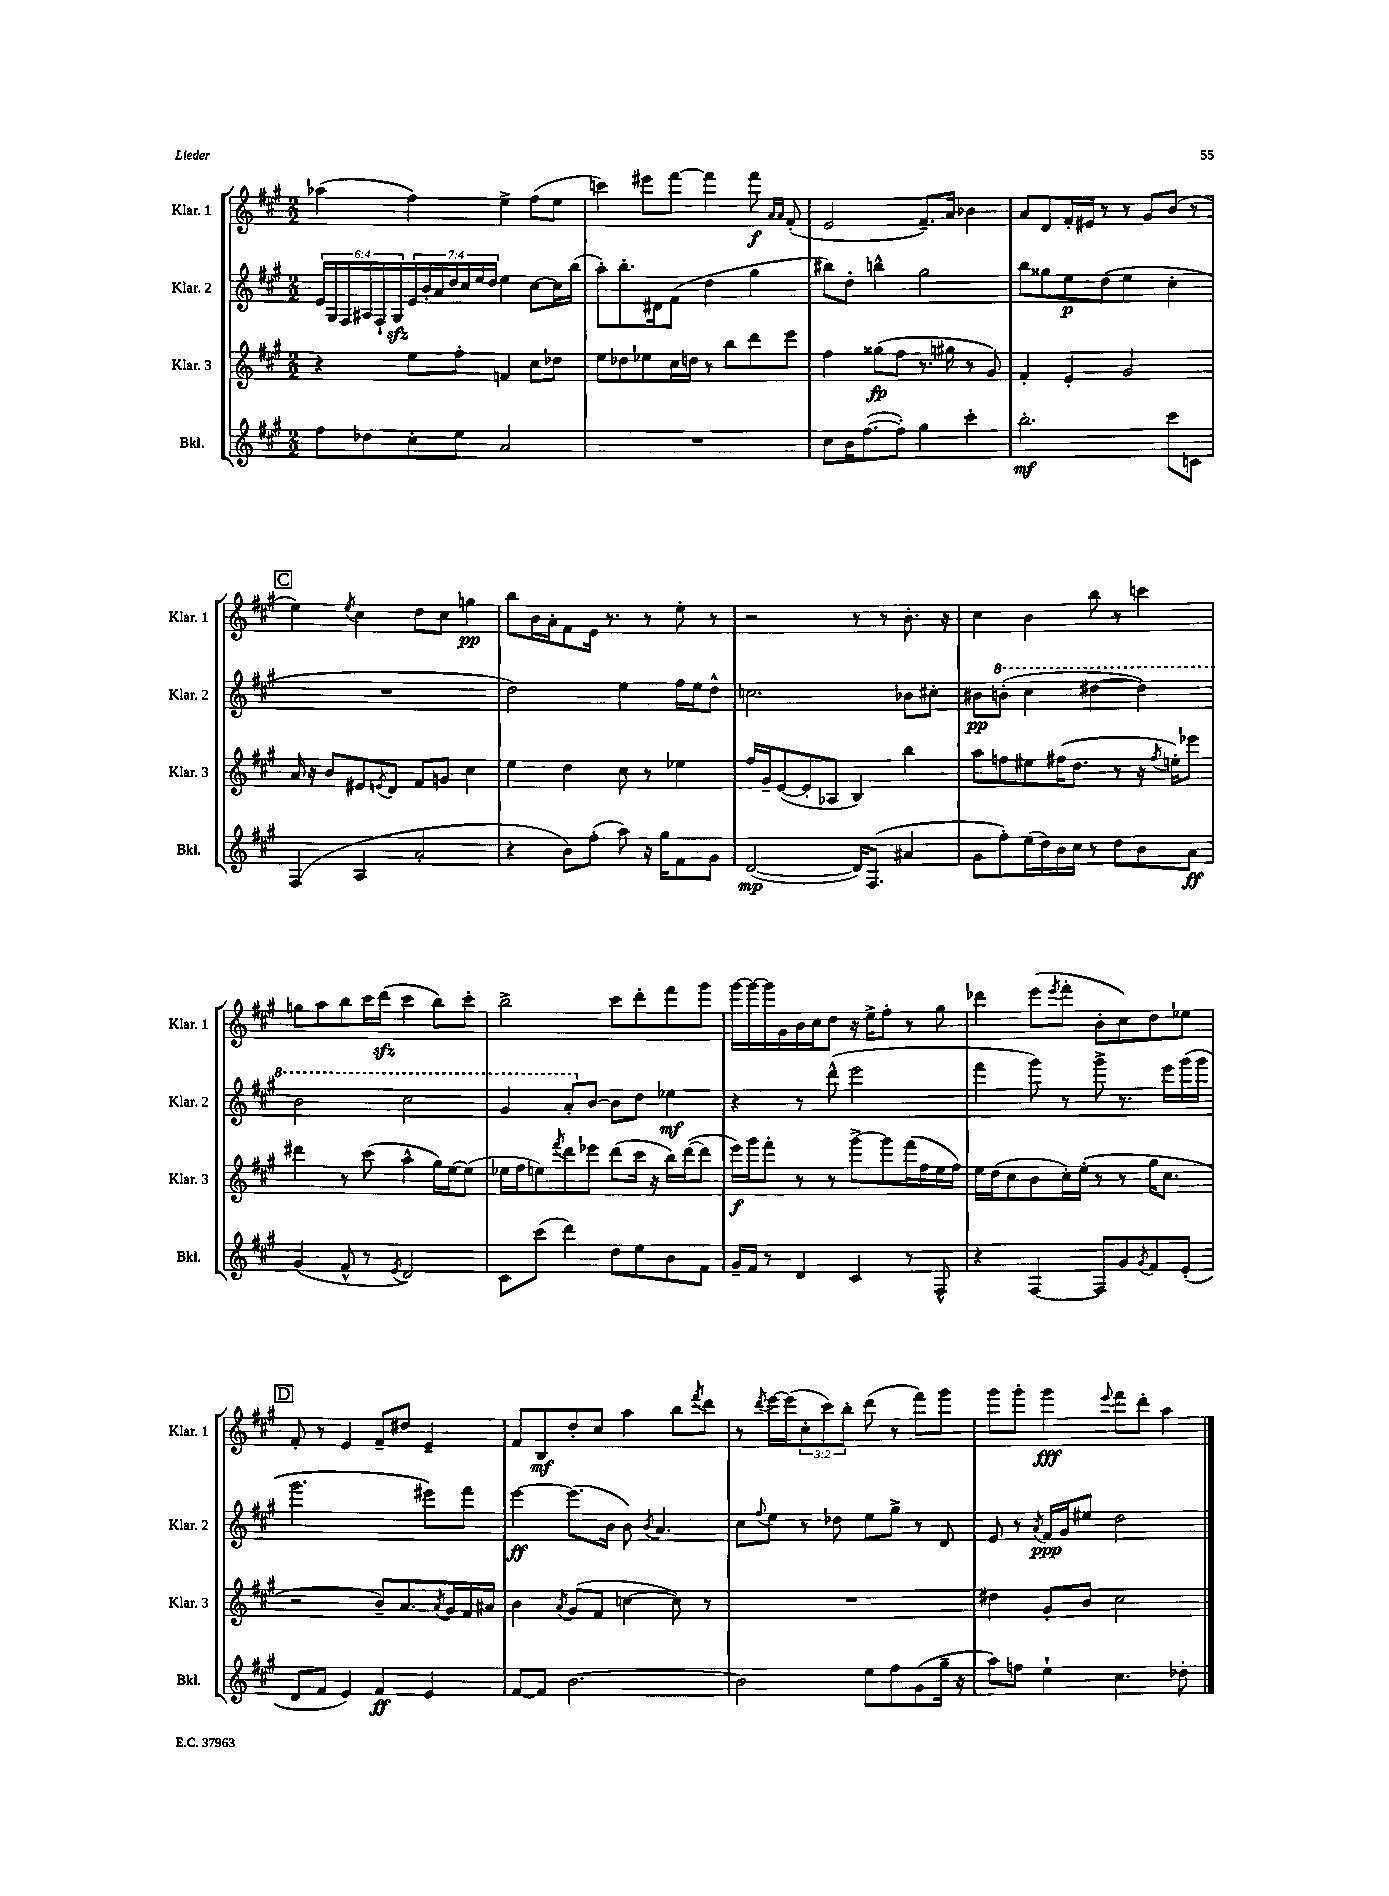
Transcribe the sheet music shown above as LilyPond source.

<<
\new StaffGroup <<
\new Staff = "s0" \with { instrumentName = "Klar. 1" shortInstrumentName = "Klar. 1" } {
    \clef treble \key a \major \numericTimeSignature \time 2/2 \override Staff.TupletNumber.text = #tuplet-number::calc-fraction-text
    aes''4( fis''4) e''4-> fis''8( e''8 |
    c'''4) eis'''8 fis'''8~ fis'''4 fis'''8\f \grace { a'16 a'16 } fis'8-.( |
    e'2 fis'8.--) a'16 bes'4 |
    a'8 d'8 fis'16-. eis'16 r8 r8 gis'8 b'8( r8 |
    \mark \markup { \box "C" } e''4) \acciaccatura { e''8 } cis''4 d''8 cis''8 g''4\pp |
    b''8 b'16 a'16-. fis'8 e'16 r8. r8 e''8-. r8 |
    r2 r8 r8 b'8.-. r16 |
    cis''4 b'4 b''8 r8 c'''4 |
    g''8 a''8 b''8 cis'''16 d'''16\sfz( cis'''4 b''8) cis'''8-. |
    b''2-> cis'''8 d'''8-. fis'''8 gis'''8 |
    gis'''16~ gis'''16~ gis'''16 gis'16 b'16 cis''16 d''8 r16 e''16-> fis''8-. r8 gis''8 |
    des'''4 e'''8( \acciaccatura { e'''8 } fis'''8-. b'8-. cis''8) d''8 ees''8 |
    \mark \markup { \box "D" } fis'8-. r8 e'4 fis'8-- dis''8 e'4-- |
    fis'8 b8\mf d''8-. cis''8 a''4 b''8 \acciaccatura { fis'''8 } d'''8 |
    r8 \acciaccatura { d'''8 } e'''16~ e'''16( \tuplet 3/2 { cis''8-. cis'''8) b''8-. } d'''8( r8 fis'''8) gis'''8 |
    gis'''8 gis'''8-. gis'''4\fff \appoggiatura { e'''8 } fis'''8 d'''8-. a''4 \bar "|." |
}
\new Staff = "s1" \with { instrumentName = "Klar. 2" shortInstrumentName = "Klar. 2" } {
    \clef treble \key a \major \numericTimeSignature \time 2/2 \override Staff.TupletNumber.text = #tuplet-number::calc-fraction-text
    \tuplet 6/4 { e'16 gis16 fis16 ais16 fis16-! gis16\sfz } \tuplet 7/4 { e'16 b'16-. a'16 d''16 cis''16 e''16 d''16 } e''4 cis''8~ cis''16 b''16( |
    a''8-.) b''8.-. dis'16 fis'8( d''4 gis''4 |
    bis''8) d''8-. b''4-^ gis''2 |
    b''8 gisis''8 e''8\p d''8( e''4 cis''4-. |
    \mark \markup { \box "C" } R1 |
    d''2) e''4 fis''16 e''16 d''8-^ |
    c''2. bes'8 cis''8-. |
    bis'8\pp \ottava #1 b''!8-.( cis'''4 dis'''4~ dis'''4) |
    b''2 cis'''2 |
    gis''4 a''8-. \ottava #0 b'8~ b'8 d''8 ees''4\mf |
    r4 r8 d'''8-^( e'''2 |
    fis'''4 gis'''8) r8 gis'''8-> r8. e'''16 gis'''16( gis'''16 |
    \mark \markup { \box "D" } gis'''2. eis'''8) fis'''8 |
    e'''4~\ff e'''8.( b'16 b'8) \acciaccatura { b'8 } a'4. |
    cis''8 \appoggiatura { fis''8 } e''8 r8 des''8 e''8 gis''8-> r8 d'8 |
    e'8 r8 \acciaccatura { a'8 } fis'16\ppp gis'16 eis''8 d''2 \bar "|." |
}
\new Staff = "s2" \with { instrumentName = "Klar. 3" shortInstrumentName = "Klar. 3" } {
    \clef treble \key a \major \numericTimeSignature \time 2/2
    r4 e''8 fis''8-. f'4 cis''8 des''8 |
    e''8 des''8 ees''8 cis''16 d''16 r8 b''8 d'''8 e'''8 |
    fis''4 gisis''8\fp( fis''8 r8. gis''16 r8 gis'8) |
    fis'4-. e'4-. gis'2 |
    \mark \markup { \box "C" } a'16 r16 b'8 eis'8 \acciaccatura { e'8 } d'8 fis'8 g'8 cis''4 |
    e''4 d''4 cis''8 r8 ees''4 |
    fis''16 gis'16-- e'8~( e'8-. aes8 b4) b''4 |
    a''8 f''8 eis''8 fis''16( d''8. r8 r16 \acciaccatura { fis''8 } e''16-.) ees'''8 |
    dis'''4 r8 cis'''8( a''4-^ gis''16) e''16~ e''8( |
    ees''16 fis''16 e''8) \acciaccatura { fis'''8 } d'''8 ees'''8 d'''8( cis'''16 r16 b''16) d'''16~( d'''8 |
    e'''16\f) gis'''16 fis'''8-. r8 r8 gis'''8~-> gis'''8 fis'''16( fis''16 e''16 fis''16) |
    e''16 d''16( cis''8 b'8 cis''16-.) e''16-.( r8 r8 gis''16 cis''8. |
    \mark \markup { \box "D" } r2 b'8--) a'8. \acciaccatura { a'8 } gis'16 fis'16 ais'16 |
    b'4 \acciaccatura { a'8 } gis'8( fis'8 c''4~ c''8) r8 |
    R1 |
    dis''4 gis'8-. b'8 cis''2 \bar "|." |
}
\new Staff = "s3" \with { instrumentName = "Bkl." shortInstrumentName = "Bkl." } {
    \clef treble \key a \major \numericTimeSignature \time 2/2
    fis''8 des''8 cis''8-. e''8 a'2 |
    R1 |
    cis''8 b'16 fis''8.~( fis''8-.) gis''4 cis'''4-. |
    b''2.-.\mf cis'''8 c'8 |
    \mark \markup { \box "C" } fis4( a4 a'2-. |
    r4 b'8) fis''8-.( a''8) r16 gis''16 fis'8 gis'8 |
    d'2~\mp( d'16) fis8.( ais'4 |
    gis'8 fis''8-.) e''16( d''16) b'16 cis''16 r8 d''8 b'8 a'8\ff |
    gis'4( fis'8-^ r8 \acciaccatura { e'8 } d'2) |
    cis'8 cis'''8( d'''4) d''8 e''8 b'8 fis'8 |
    gis'16-- fis'16 r8 d'4 cis'4 r8 fis8-^ |
    r4 fis4~ fis8 gis'8 \acciaccatura { gis'8 } fis'8 e'8-.( |
    \mark \markup { \box "D" } d'8 fis'8 e'4) fis'4\ff e'4 |
    fis'8~ fis'8 b'2.~ |
    b'2 e''8 fis''8 gis'8( gis''16-- r16 |
    a''8) f''8 e''4-! cis''4. des''8-. \bar "|." |
}
>>
>>
\layout { \context { \Score \remove "Bar_number_engraver" } }
